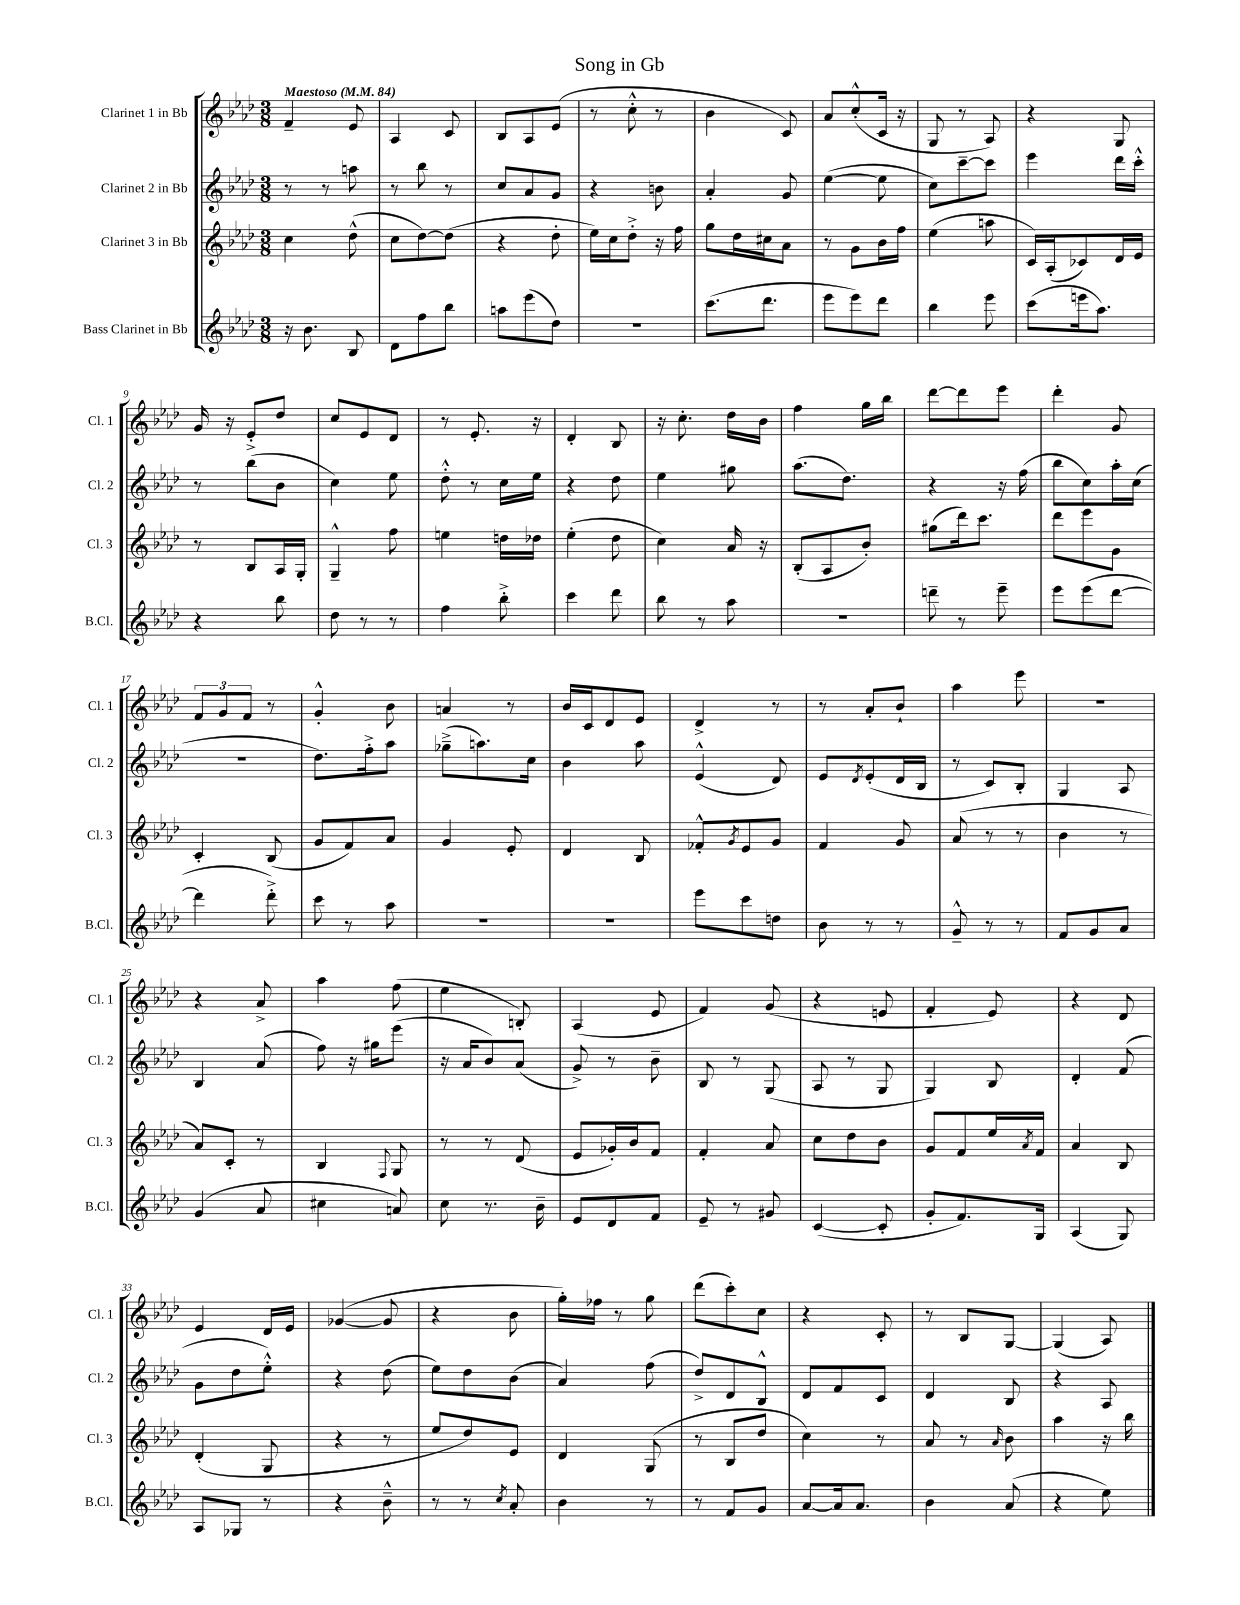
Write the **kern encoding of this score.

**kern	**kern	**kern	**kern
*staff4	*staff3	*staff2	*staff1
*clefG2	*clefG2	*clefG2	*clefG2
*k[b-e-a-d-]	*k[b-e-a-d-]	*k[b-e-a-d-]	*k[b-e-a-d-]
*M3/8	*M3/8	*M3/8	*M3/8
*MM84	*MM84	*MM84	*MM84
16r	4cc	8r	4f~
8.b-	.	.	.
.	.	8r	.
8B-	(8dd-^^	8aa	8e-
=	=	=	=
8d-	8cc	8r	4A-
8ff	[8dd-)	8bb-	.
8bb-	(8dd-]	8r	8c
=	=	=	=
8aa	4r	8cc	8B-
(8eee-	.	8a-	8A-
8dd-)	8dd-'	8g	(8e-
=	=	=	=
4.r	16ee-)	4r	8r
.	16cc	.	.
.	8dd-'^	.	8cc'^^
.	16r	8b	8r
.	16ff	.	.
=	=	=	=
(8.ccc	8gg	4a-'	4b-
.	16dd-	.	.
8.ddd-	16cc#	.	.
.	8a-	8g	8c)
=	=	=	=
8eee-	8r	([4ee-	8a-
8eee-)	8g	.	(8cc'^^
8ddd-	16b-	8ee-]	16c
.	16ff	.	16r
=	=	=	=
4bb-	(4ee-	8cc)	8G
.	.	[8ccc~	8r
8eee-	8aa	8ccc]	8A-)
=	=	=	=
(8ccc	16c)	4eee-	4r
.	(16A-'	.	.
16eee	8c-)	.	.
8.aa-)	.	.	.
.	16d-	16ddd-	8G
.	16e-	16ccc'^^	.
=	=	=	=
4r	8r	8r	16g
.	.	.	16r
.	8B-	(8bb-	8e-'^
8bb-	16A-	8b-	8dd-
.	16G'	.	.
=	=	=	=
8dd-	4G~^^	4cc)	8cc
8r	.	.	8e-
8r	8ff	8ee-	8d-
=	=	=	=
4ff	4ee	8dd-'^^	8r
.	.	8r	8.e-'
8bb-'^	16dd	16cc	.
.	16dd-	16ee-	16r
=	=	=	=
4ccc	(4ee-'	4r	4d-'
8ddd-	8dd-	8dd-	8B-
=	=	=	=
8bb-	4cc)	4ee-	16r
.	.	.	8.cc'
8r	.	.	.
8aa-	16a-	8gg#	16dd-
.	16r	.	16b-
=	=	=	=
4.r	(8B-'	(8.aa-	4ff
.	8A-	.	.
.	.	8.dd-)	.
.	8b-')	.	16gg
.	.	.	16bb-
=	=	=	=
8ddd~	(8gg#	4r	[8ddd-
8r	16ddd-)	.	8ddd-]
.	8.ccc	.	.
8eee-~	.	16r	8eee-
.	.	(16ff	.
=	=	=	=
8eee-	8ddd-	8bb-	4ddd-'
(8eee-	8eee-	8cc)	.
[8ddd-	8g	16aa-'	8g
.	.	(16cc	.
=	=	=	=
4ddd-]	4c'	4.r	12f
.	.	.	12g
.	.	.	12f
8ddd-'^)	(8B-	.	8r
=	=	=	=
8ccc	8g	8.dd-)	4g'^^
8r	8f)	.	.
.	.	16ff'^	.
8aa-	8a-	8aa-	8b-
=	=	=	=
4.r	4g	(8gg-~^	4a
.	.	8.aa)	.
.	8e-'	.	8r
.	.	16cc	.
=	=	=	=
4.r	4d-	4b-	16b-
.	.	.	16c
.	.	.	8d-
.	8B-	8aa-	8e-
=	=	=	=
8eee-	8f-'^^	(4e-^^	4d-^
.	8qg	.	.
8ccc	8e-	.	.
8dd	8g	8d-)	8r
=	=	=	=
8b-	4f	8e-	8r
.	.	8qd-	.
8r	.	(8e-'	8a-'
8r	8g	16d-	8b-`
.	.	16B-	.
=	=	=	=
8g~^^	(8a-	8r	4aa-
8r	8r	8c)	.
8r	8r	8B-'	8eee-
=	=	=	=
8f	4b-	4G	4.r
8g	.	.	.
8a-	8r	8A-	.
=	=	=	=
(4g	8a-)	4B-	4r
.	8c'	.	.
8a-	8r	(8a-	8a-^
=	=	=	=
4cc#	4B-	8ff)	4aa-
.	.	16r	.
.	.	16gg#	.
.	8qqF	.	.
8a)	8G	(8eee-	(8ff
=	=	=	=
8cc	8r	16r	4ee-
.	.	16a-	.
8.r	8r	8b-)	.
.	(8d-	(8a-	8B')
16b-~	.	.	.
=	=	=	=
8e-	8e-	8g^)	(4A-
8d-	16g-')	8r	.
.	16b-	.	.
8f	8f	8b-~	8e-
=	=	=	=
8e-~	4f'	8B-	4f)
8r	.	8r	.
8g#	8a-	(8G	(8g
=	=	=	=
([4c	8cc	8A-	4r
.	8dd-	8r	.
8c']	8b-	8G	8e
=	=	=	=
8g'	8g	4G)	4f'
8.f)	8f	.	.
.	16ee-	8B-	8e-)
.	8qa-	.	.
16G	16f	.	.
=	=	=	=
(4A-	4a-	4d-'	4r
8G)	8B-	(8f	8d-
=	=	=	=
8A-	(4d-'	8g	4e-
8G-	.	8dd-	.
8r	8G	8ee-'^^)	16d-
.	.	.	16e-
=	=	=	=
4r	4r	4r	([4g-
8b-~^^	8r	(8dd-	8g-]
=	=	=	=
8r	8ee-	8ee-)	4r
8r	8dd-)	8dd-	.
8qcc	.	.	.
8a-'	8e-	(8b-	8b-
=	=	=	=
4b-	4d-	4a-)	16gg')
.	.	.	16ff-
.	.	.	8r
8r	(8G	(8ff	8gg
=	=	=	=
8r	8r	8dd-^)	(8ddd-
8f	8B-	8d-	8ccc')
8g	8dd-	8B-^^	8cc
=	=	=	=
[8a-	4cc)	8d-	4r
16a-]	.	8f	.
8.a-	.	.	.
.	8r	8c	8c'
=	=	=	=
4b-	8a-	4d-	8r
.	8r	.	8B-
.	16qqa-	.	.
(8a-	8b-	8B-	[8G
=	=	=	=
4r	4aa-	4r	(4G]
8ee-)	16r	8A-	8A-)
.	16bb-	.	.
==	==	==	==
*-	*-	*-	*-
